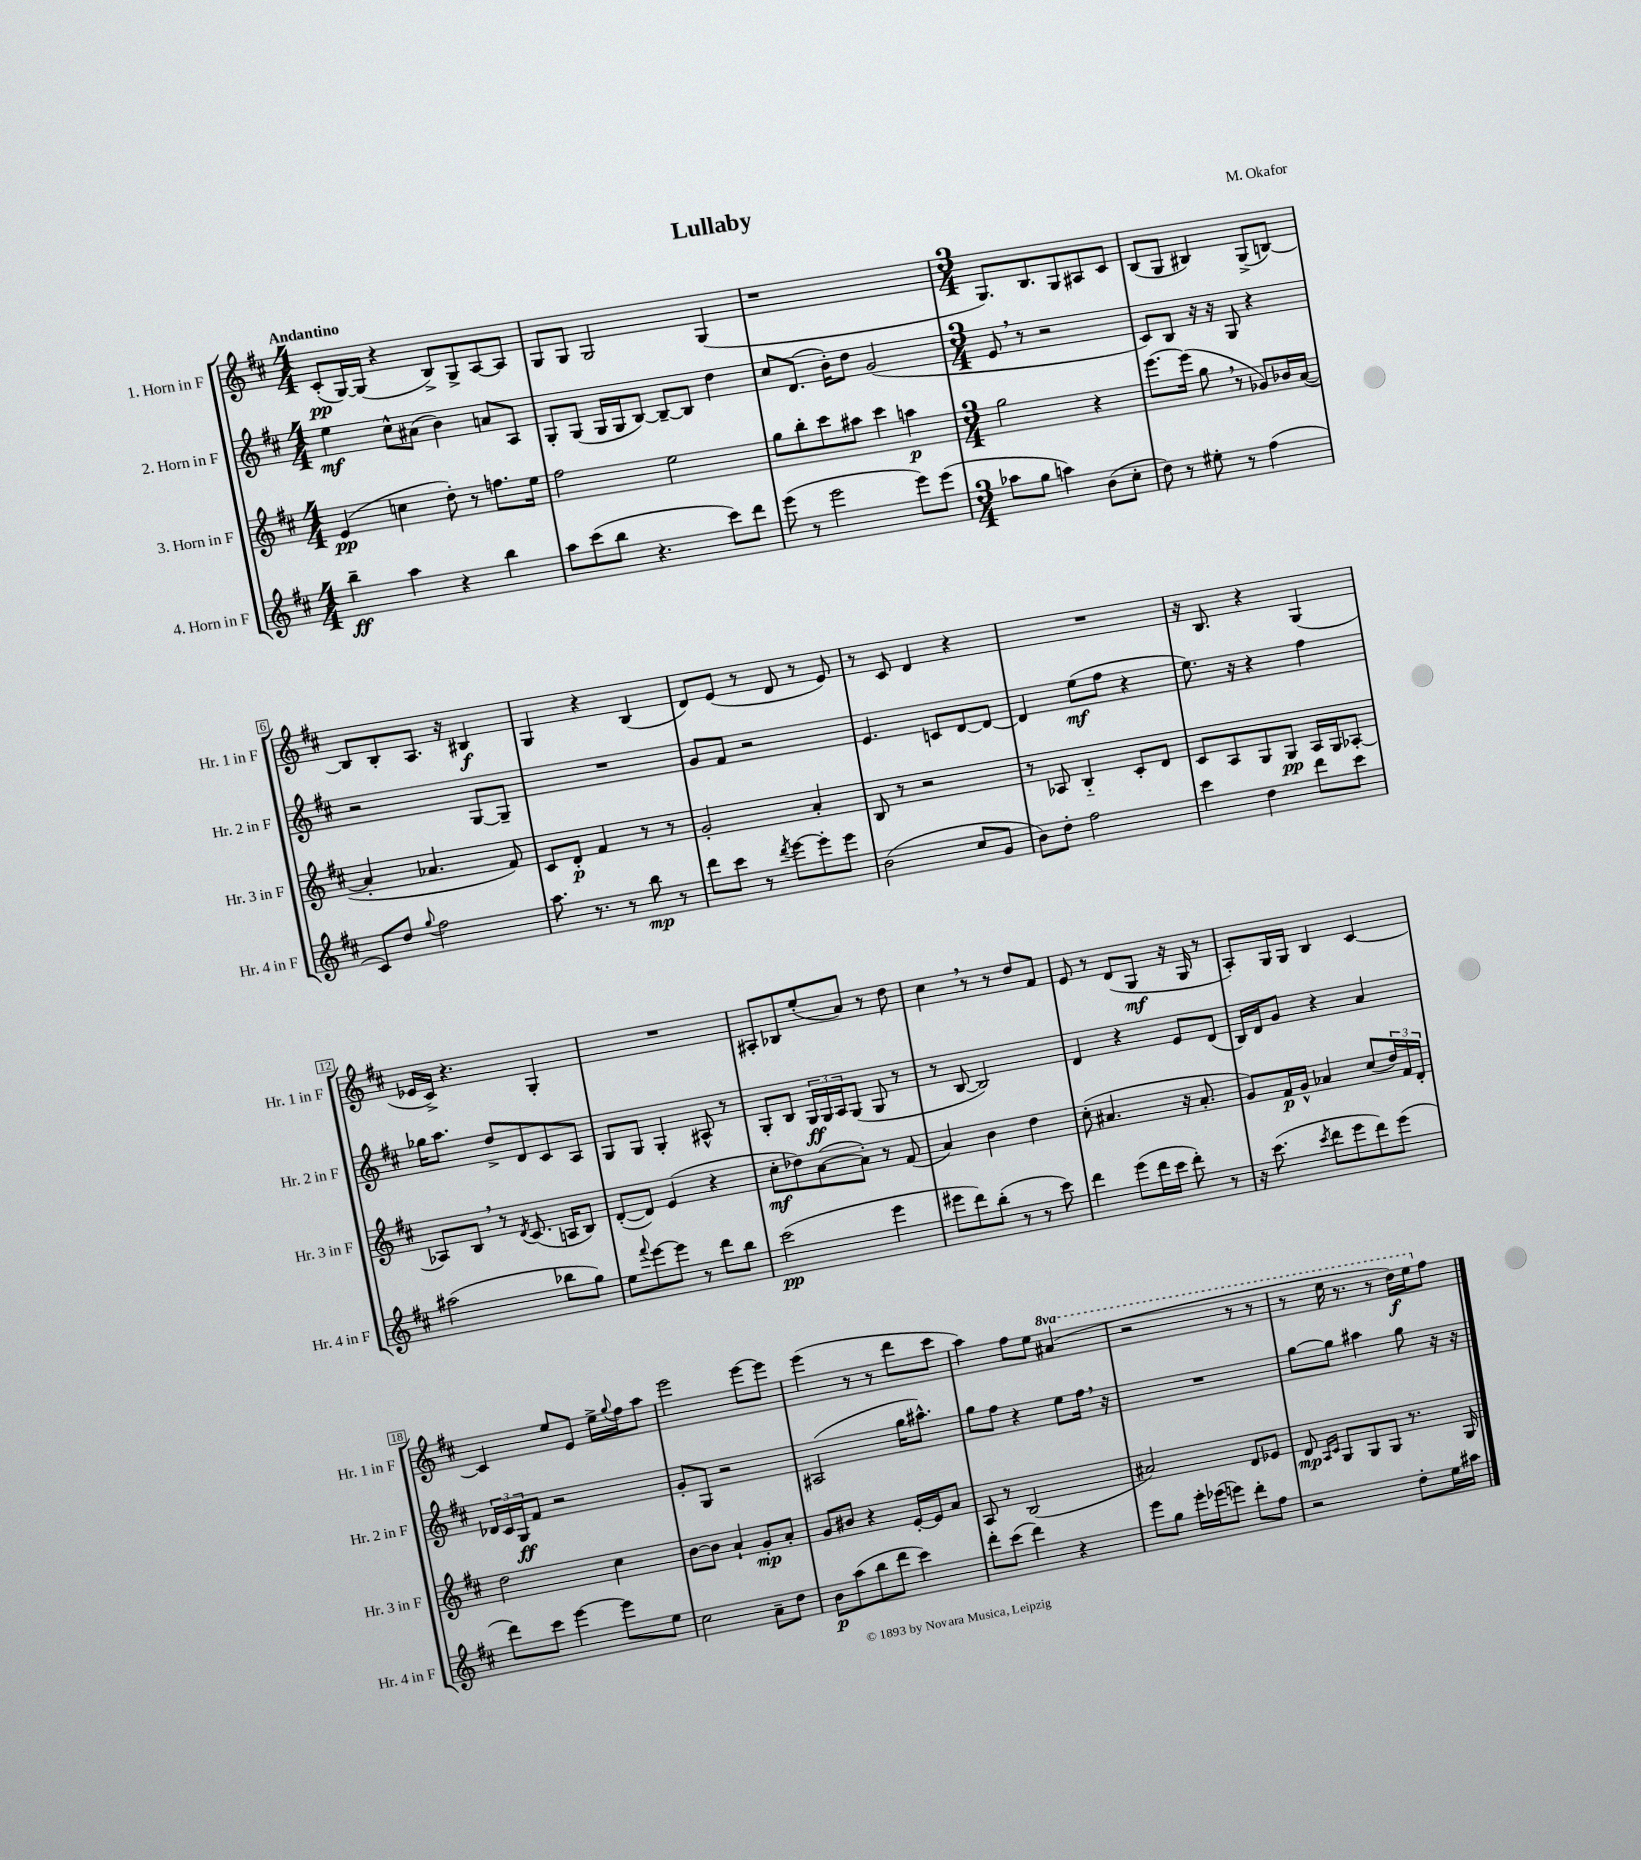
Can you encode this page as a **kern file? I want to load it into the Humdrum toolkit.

**kern	**dynam	**kern	**dynam	**kern	**dynam	**kern	**dynam
*part4	*part4	*part3	*part3	*part2	*part2	*part1	*part1
*staff4	*staff4	*staff3	*staff3	*staff2	*staff2	*staff1	*staff1
*I"4. Horn in F	*	*I"3. Horn in F	*	*I"2. Horn in F	*	*I"1. Horn in F	*
*I'Hr. 4 in F	*	*I'Hr. 3 in F	*	*I'Hr. 2 in F	*	*I'Hr. 1 in F	*
*clefG2	*	*clefG2	*	*clefG2	*	*clefG2	*
*k[f#c#]	*	*k[f#c#]	*	*k[f#c#]	*	*k[f#c#]	*
*M4/4	*	*M4/4	*	*M4/4	*	*M4/4	*
=1	=1	=1	=1	=1	=1	=1	=1
!	!	!	!	!	!	!LO:TX:a:B:t=Andantino	!
4bb~\	ff	(4e/	pp	4ee\	mf	(8c#'/L	pp
.	.	.	.	.	.	[16G/L)	.
.	.	.	.	.	.	(16G/JJ]	.
4aa\	.	4ccn\	.	8cc#^^\L	.	4r	.
.	.	.	.	(8a#X\J	.	.	.
4r	.	8dd'\)	.	4b\)	.	8B^/L)	.
.	.	8r	.	.	.	8G^/	.
4bb\	.	8.ffn\L	.	8an/L	.	[8A/	.
.	.	.	.	8A/J	.	8A/J]	.
.	.	16ee\Jk	.	.	.	.	.
=2	=2	=2	=2	=2	=2	=2	=2
8aa\L	.	2ff#\	.	8G'/L	.	8G/L	.
(8ccc#\	.	.	.	(8G/J	.	8G/J	.
8bb\J	.	.	.	16G/LL	.	2G/	.
.	.	.	.	16G/J	.	.	.
4.r	.	.	.	[8B/J)	.	.	.
.	.	2ee\	.	8B~/L_	.	.	.
.	.	.	.	8B/J]	.	.	.
8ccc#\L)	.	.	.	4dd\	.	(4G/	.
8ddd\J	.	.	.	.	.	.	.
=3	=3	=3	=3	=3	=3	=3	=3
(8eee\	.	8gg\L	.	8cc#/L	.	1r	.
8r	.	8bb'\	.	(8.d/J	.	.	.
2eee\	.	8ccc#\	.	.	.	.	.
.	.	.	.	16b'\KL)	.	.	.
.	.	8aa#X\J	.	8dd\J	.	.	.
.	.	4ccc#\	.	(2g/	.	.	.
8eee\L)	.	4aan\	p	.	.	.	.
(8eee\J	.	.	.	.	.	.	.
=4	=4	=4	=4	=4	=4	=4	=4
*M3/4	*	*M3/4	*	*M3/4	*	*M3/4	*
8aa-X\L	.	2gg\	.	8e,/	.	8.G/L)	.
8gg\J	.	.	.	8r	.	.	.
.	.	.	.	.	.	8.B/	.
4aan\)	.	.	.	2r	.	.	.
.	.	.	.	.	.	8G/	.
(8b\L	.	4r	.	.	.	8A#X/	.
8cc#'\J	.	.	.	.	.	8c#/J	.
=5	=5	=5	=5	=5	=5	=5	=5
8dd\)	.	[8.eee\L	.	8c#/L)	.	(8B/L	.
8r	.	.	.	8B/J	.	8G/J	.
.	.	(16eee\Jk]	.	.	.	.	.
8ee#X'\	.	8gg,\	.	16r	.	4B#X/)	.
.	.	.	.	16r	.	.	.
8r	.	8r	.	8G/	.	.	.
(4ff#\	.	8g-X/L)	.	4r	.	(8G^/L	.
.	.	16b-X/L	.	.	.	[8Bn/J)	.
.	.	([16a/JJ	.	.	.	.	.
!!LO:LB:g=z
=6	=6	=6	=6	=6	=6	=6	=6
8c#/L)	.	4a'/]	.	2r	.	8B/L]	.
8dd/J	.	.	.	.	.	8B'/	.
8qqgg/	.	.	.	.	.	.	.
2ff#\	.	4.a-X/	.	.	.	8.A/J	.
.	.	.	.	.	.	16r	.
.	.	.	.	[8G/L	.	4B#X/	f
.	.	8f#/)	.	8G~/J]	.	.	.
=7	=7	=7	=7	=7	=7	=7	=7
8.aa\	.	8c#/L	.	2.r	.	4G/	.
.	.	8d'/J	p	.	.	.	.
8.r	.	.	.	.	.	.	.
.	.	4f#/	.	.	.	4r	.
8r	.	.	.	.	.	.	.
8bb\	mp	8r	.	.	.	(4B/	.
8r	.	8r	.	.	.	.	.
=8	=8	=8	=8	=8	=8	=8	=8
8ddd\L	.	2g'/	.	8g/L	.	8d/L)	.
8ccc#\J	.	.	.	8f#/J	.	(8e/J	.
8r	.	.	.	2r	.	8r	.
8qddd/	.	.	.	.	.	.	.
[8eee\L	.	.	.	.	.	8d/	.
8eee'\]	.	4a'/	.	.	.	8r	.
8eee\J	.	.	.	.	.	8e/)	.
=9	=9	=9	=9	=9	=9	=9	=9
(2b\	.	8B/	.	4.e/	.	8r	.
.	.	8r	.	.	.	8c#/	.
.	.	2r	.	.	.	4d/	.
.	.	.	.	8cn/L	.	.	.
8cc#/L	.	.	.	[8d/	.	4r	.
8g/J	.	.	.	8d/J_	.	.	.
=10	=10	=10	=10	=10	=10	=10	=10
8b\L)	.	8r	.	4d/]	.	2.r	.
8dd'\J	.	8A-X/	.	.	.	.	.
2ff#\	.	4B/	.	(8ee\L	mf	.	.
.	.	.	.	8ff#\J	.	.	.
.	.	8c#'/L	.	4r	.	.	.
.	.	8d/J	.	.	.	.	.
=11	=11	=11	=11	=11	=11	=11	=11
4ccc#\	.	8c#/L	.	8.ee\)	.	16r	.
.	.	.	.	.	.	8.B/	.
.	.	8A/	.	.	.	.	.
.	.	.	.	16r	.	.	.
4dd\	.	8G/	.	4r	.	4r	.
.	.	8G/J	pp	.	.	.	.
8ddd\L	.	16A/LL	.	4ff#\	.	(4G/	.
.	.	16G/J	.	.	.	.	.
8ccc#\J	.	[8A-X'/J	.	.	.	.	.
!!LO:LB:g=z
=12	=12	=12	=12	=12	=12	=12	=12
(2aa#X\	.	8A-X/L]	.	16gg-X\KL	.	16e-X/LL	.
.	.	.	.	8.aa\J	.	16c#^/JJ)	.
.	.	8B,/J	.	.	.	4.r	.
.	.	8r	.	8dd^/L	.	.	.
.	.	8qd/	.	.	.	.	.
.	.	(8.c#/	.	8d/	.	.	.
8bb-X\L	.	.	.	8c#/	.	4G'/	.
.	.	16An/KL	.	.	.	.	.
8gg\J)	.	8B/J)	.	8A/J	.	.	.
=13	=13	=13	=13	=13	=13	=13	=13
8ee\L	.	([8d'/L	.	8G/L	.	2.r	.
8qqfff#/	.	.	.	.	.	.	.
[8eee\	.	8d/J])	.	8G/J	.	.	.
8eee\J]	.	(4e/	.	4G'/	.	.	.
8r	.	.	.	.	.	.	.
8ddd\L	.	4r	.	8A#X^^/	.	.	.
8bb\J	.	.	.	8r	.	.	.
=14	=14	=14	=14	=14	=14	=14	=14
(2ccc#\	pp	8cc#'\L	mf	8G'/L	.	8A#X'/L	.
.	.	8dd-X\)	.	8B/J	.	8B-X/	.
.	.	([8a\	.	24G/LL	ff	(8ee'/	.
.	.	.	.	24G/	.	.	.
.	.	.	.	24A/J	.	.	.
.	.	8a'\J])	.	(8G/J	.	8a/J)	.
4eee\	.	8r	.	8G/	.	8r	.
.	.	(8f#/	.	8r	.	8dd\	.
=15	=15	=15	=15	=15	=15	=15	=15
8eee#X\L	.	4a/)	.	8r	.	4cc#,\	.
8ddd\)	.	.	.	[8B/	.	.	.
(8bb'\J	.	4b\	.	2B/])	.	8r	.
8r	.	.	.	.	.	8r	.
8r	.	4dd\	.	.	.	8dd/L	.
8ccc#\)	.	.	.	.	.	8f#/J	.
=16	=16	=16	=16	=16	=16	=16	=16
4ddd\	.	(8cc#'\	.	4d/	.	8e/	.
.	.	4.a#X/	.	.	.	8r	.
(8eee\L	.	.	.	4r	.	(8d/L	.
16ddd\L	.	.	.	.	.	8G/J	mf
16ccc#\JJ	.	.	.	.	.	.	.
8ddd'\)	.	16r	.	8e/L	.	16r	.
.	.	8.a#'/	.	.	.	16G/	.
8r	.	.	.	(8d/J	.	8r	.
=17	=17	=17	=17	=17	=17	=17	=17
16r	.	8g/L)	.	16B/LL)	.	8A'/L)	.
(8.ccc#\	.	.	.	16d/J	.	.	.
.	.	16f#/L	p	8g/J	.	16G/L	.
.	.	16g^^/JJ	.	.	.	16G/JJ	.
8qccc#/	.	.	.	.	.	.	.
8ddd\L	.	4a-X/	.	4r	.	4B/	.
8eee\	.	.	.	.	.	.	.
8ddd\)	.	(8cc#/L	.	4a/	.	[4c#/	.
(8eee\J	.	24dd/L)	.	.	.	.	.
.	.	24f#/	.	.	.	.	.
.	.	24d'/JJ	.	.	.	.	.
!!LO:LB:g=z
=18	=18	=18	=18	=18	=18	=18	=18
8ddd\L)	.	2dd\	.	24d-X/LL	.	4c#/]	.
.	.	.	.	24c#/	.	.	.
.	.	.	.	24G/J	ff	.	.
8ccc#\J	.	.	.	8f#/J	.	.	.
[4eee\	.	.	.	2r	.	8ee/L	.
.	.	.	.	.	.	8e/J	.
8eee\L]	.	4cc#\	.	.	.	16ee^\LL	.
.	.	.	.	.	.	8qqgg/	.
.	.	.	.	.	.	16ff#\J	.
8ee\J	.	.	.	.	.	8aa\J	.
=19	=19	=19	=19	=19	=19	=19	=19
2cc#\	.	[8b\L	.	8g'/L	.	2eee\	.
.	.	8b\J]	.	8G/J	.	.	.
.	.	4a`/	.	2r	.	.	.
8a~\L	.	8g'/L	mp	.	.	[8eee\L	.
8dd\J	.	8a'/J	.	.	.	8eee\J]	.
=20	=20	=20	=20	=20	=20	=20	=20
8b\L	p	8g/L	.	(2A#X/	.	(4eee\	.
(8aa\	.	8b#X/J	.	.	.	.	.
8bb\	.	4r	.	.	.	8r	.
8ddd\J	.	.	.	.	.	8r	.
4ccc#\)	.	[16e'/LL	.	16gg\KL	.	8ddd\L	.
.	.	16e/J]	.	8.aa#X^^\J)	.	.	.
.	.	8a/J	.	.	.	8ccc#\J	.
=21	=21	=21	=21	=21	=21	=21	=21
8ddd'\L	.	8A/	.	8gg\L	.	4aa\)	.
(8ccc#\J	.	8r	.	8ff#\J	.	.	.
4ddd\)	.	(2B/	.	4r	.	8ff#\L	.
.	.	.	.	.	.	8ee\J	.
*	*	*	*	*	*	*8va	*
4r	.	.	.	8ee\L	.	(4aa#X/	.
.	.	.	.	16ff#,\Jk	.	.	.
.	.	.	.	16r	.	.	.
=22	=22	=22	=22	=22	=22	=22	=22
8eee\L	.	2a#X/)	.	2.r	.	2r	.
8gg\J	.	.	.	.	.	.	.
16eee'\LL	.	.	.	.	.	.	.
(16eee-X\J	.	.	.	.	.	.	.
8eeen\J)	.	.	.	.	.	.	.
8ddd'\L	.	8d/L	.	.	.	8r	.
8ff#\J	.	8e-X/J	.	.	.	8r	.
=23	=23	=23	=23	=23	=23	=23	=23
2r	.	8d/	mp	[8gg\L	.	8r	.
.	.	16qqA/LL	.	.	.	.	.
.	.	16qqc#/JJ	.	.	.	.	.
.	.	8G/L	.	8gg\J]	.	16eee\	.
.	.	.	.	.	.	8.r	.
.	.	8G/	.	4aa#X\	.	.	.
.	.	8G/J	.	.	.	8r	.
8dd'\L	.	8.r	.	8gg\	.	16ddd\LL)	f
.	.	.	.	.	.	16eee\J	.
*	*	*	*	*	*	*X8va	*
16ee\L	.	.	.	16r	.	8ff#\J	.
16aa#X\JJ	.	16G/	.	16r	.	.	.
==	==	==	==	==	==	==	==
*-	*-	*-	*-	*-	*-	*-	*-
